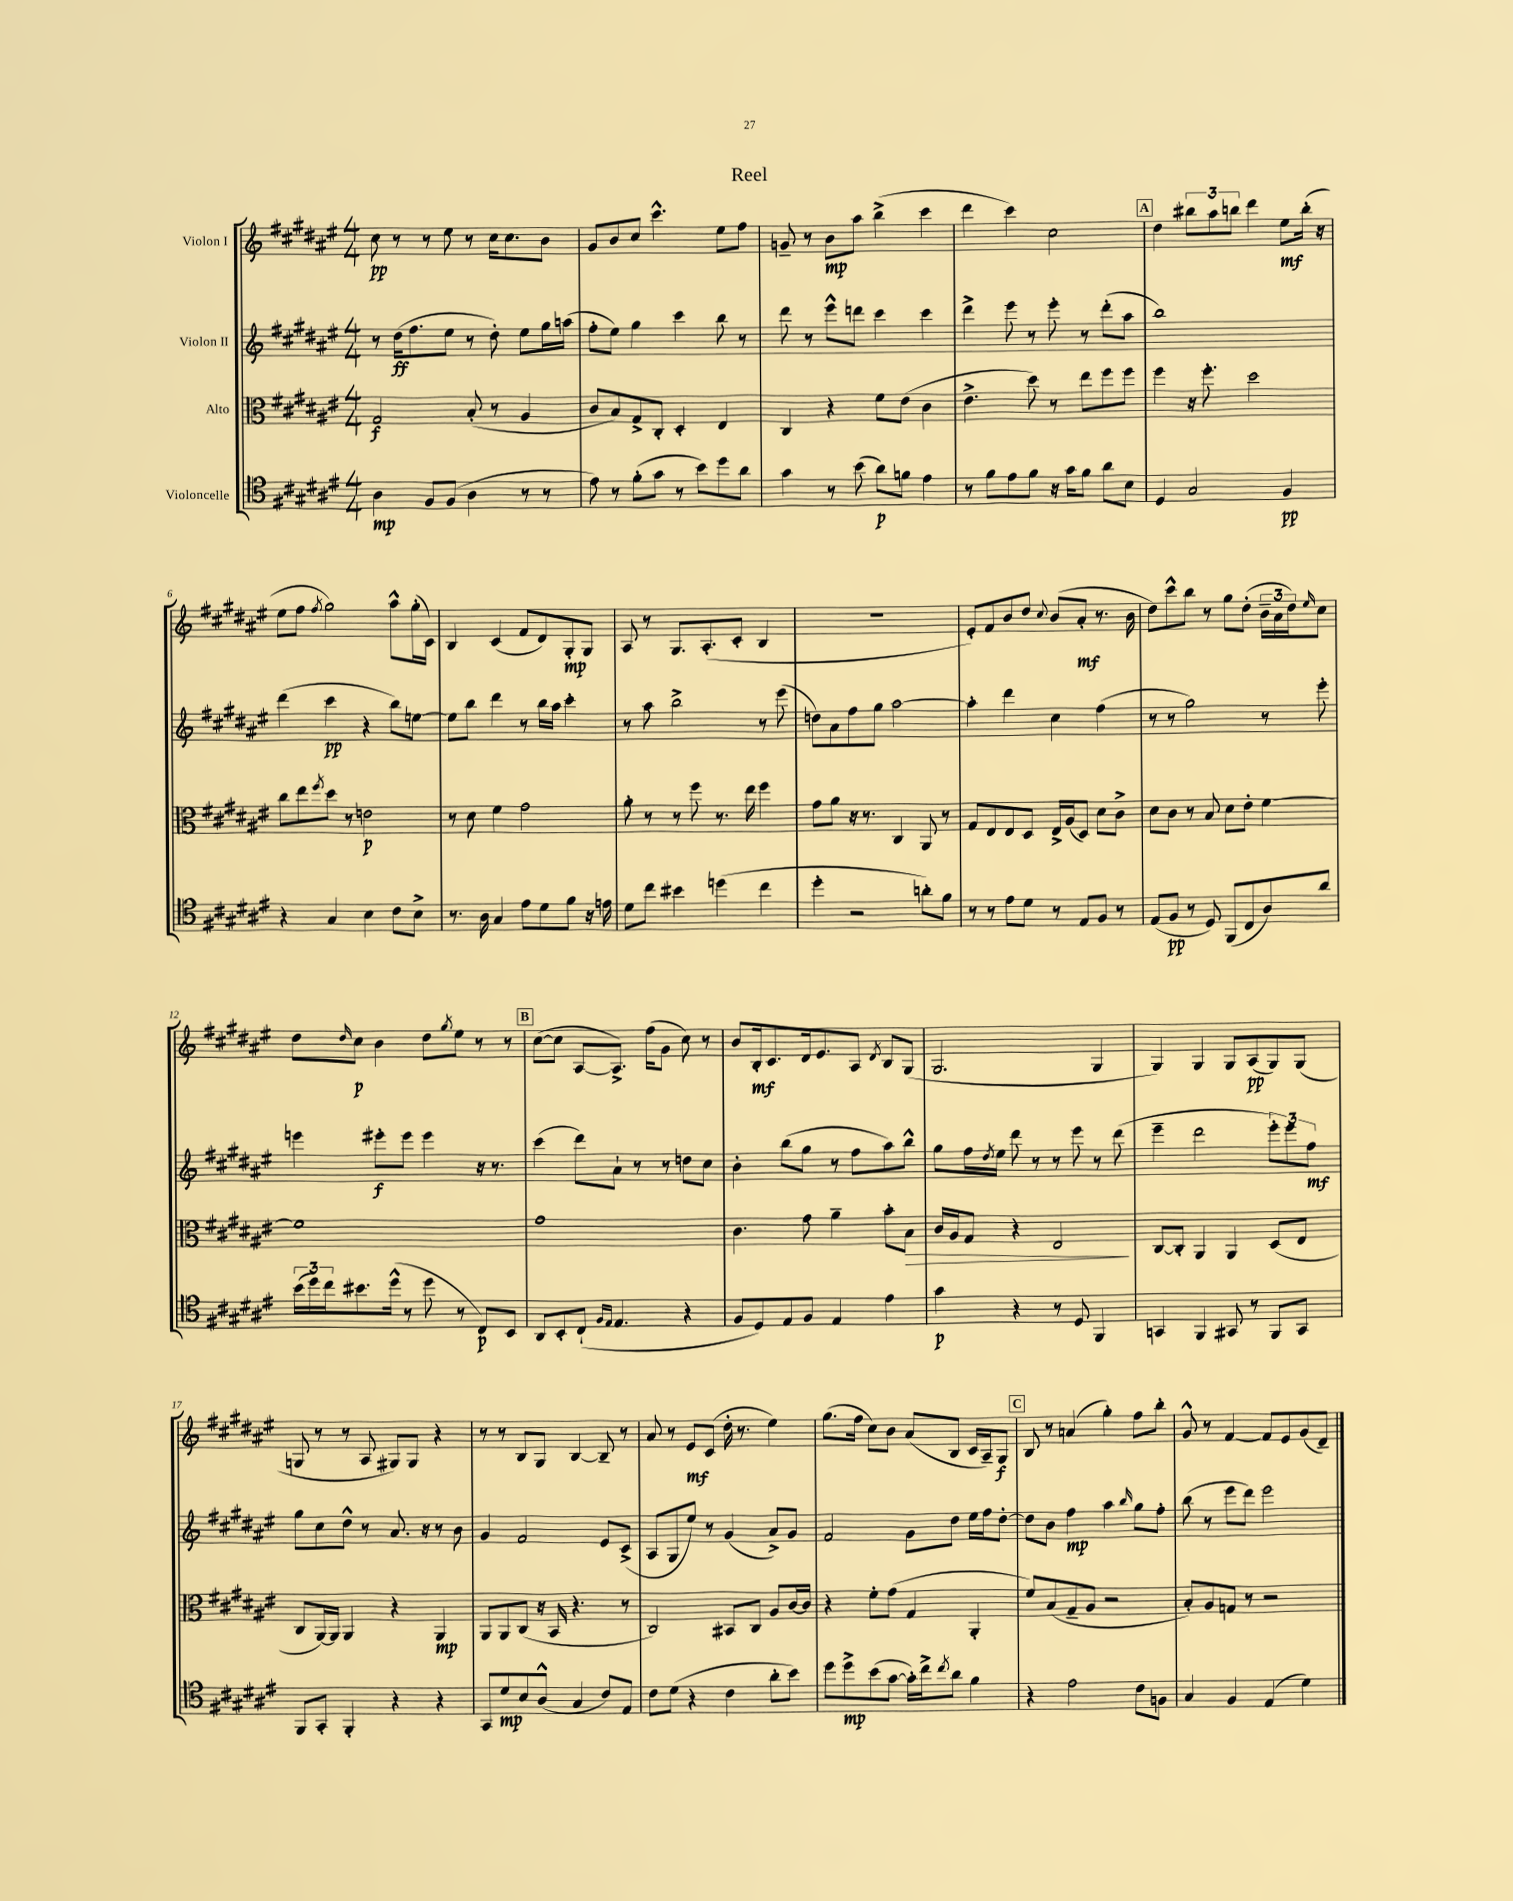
\header { title = "Reel" }
<<
\new StaffGroup <<
\new Staff = "s0" \with { instrumentName = "Violon I" } {
    \clef treble \key fis \major \numericTimeSignature \time 4/4
    cis''8\pp r8 r8 eis''8 r8 cis''16 cis''8. b'8 |
    gis'8 b'8 cis''8 cis'''4.-^ eis''8 fis''8 |
    g'8-- r8 b'8\mp ais''8 b''4->( cis'''4 |
    dis'''4 cis'''4) cis''2 |
    \mark \markup { \box "A" } dis''4 \tuplet 3/2 { bis''8 ais''8 b''8 } dis'''4 eis''8\mf b''16-.( r16 |
    eis''8 fis''8 \acciaccatura { fis''8 } gis''2) ais''8-^ gis''16-.( cis'16) |
    b4 cis'4( fis'8 dis'8) gis8-.\mp gis8 |
    ais8 r8 gis8. ais8.-.( cis'8-. b4 |
    R1 |
    eis'8-.) fis'8 b'8 dis''8 \appoggiatura { cis''8 } b'8( ais'8-.\mf r8. b'16 |
    dis''8) cis'''8-^ b''8 r8 gis''8 dis''8-.( \tuplet 3/2 { b'16-- ais'16 dis''16) } \grace { eis''16 } cis''8 |
    dis''8 \grace { dis''16 } cis''8\p b'4 dis''8 \acciaccatura { gis''8 } eis''8 r8 r8 |
    \mark \markup { \box "B" } cis''8~( cis''8 ais8~ ais8.->) fis''16( gis'8 cis''8) r8 |
    b'8 b16-.\mf cis'8. dis'16 eis'8. ais8 \acciaccatura { dis'8 } b8 gis8( |
    gis2. gis4 |
    gis4) gis4 gis8 ais8\pp( gis8) gis8( |
    g8 r8 r8 ais8 gis8) gis8 r4 |
    r8 r8 b8 gis8 b4~ b8-- r8 |
    ais'8 r8 eis'8\mf cis'8( dis''16-. r8. eis''4) |
    gis''8.( fis''16 cis''8) b'8 ais'8( b8 cis'16 ais16--) gis8\f |
    \mark \markup { \box "C" } b8 r8 a'4( gis''4-.) fis''8 b''8-. |
    gis'8-^ r8 fis'4~ fis'8 eis'8 gis'8( dis'8--) \bar "|." |
}
\new Staff = "s1" \with { instrumentName = "Violon II" } {
    \clef treble \key fis \major \numericTimeSignature \time 4/4
    r8 dis''16\ff( fis''8. eis''8 r8 dis''8-.) eis''8 gis''16 a''16( |
    fis''8-. eis''8) gis''4 cis'''4 b''8 r8 |
    dis'''8 r8 eis'''8-^ d'''8 cis'''4 cis'''4 |
    dis'''4-> eis'''8 r8 eis'''8-. r8 dis'''8-.( ais''8 |
    \mark \markup { \box "A" } b''1) |
    dis'''4( cis'''4\pp r4 b''8) e''8~ |
    e''8 b''8 dis'''4 r8 b''16 ais''16 cis'''4-. |
    r8 ais''8 b''2-> r8 eis'''8( |
    d''8) ais'8 fis''8 gis''8 ais''2~ |
    ais''4-. dis'''4 cis''4 fis''4( |
    r8 r8 gis''2) r8 eis'''8-. |
    e'''4 eis'''8-.\f eis'''8 eis'''4 r16 r8. |
    \mark \markup { \box "B" } cis'''4( dis'''8) ais'8-! r8 r8 d''8 cis''8 |
    b'4-. b''8( gis''8 r8 fis''8 ais''8) b''8-^ |
    gis''8 fis''16 \acciaccatura { dis''8 } eis''16 dis'''8 r8 r8 eis'''8 r8 dis'''8( |
    eis'''4-- dis'''2 \tuplet 3/2 { eis'''8-.) eis'''8 fis''8\mf } |
    gis''8 cis''8 dis''8-^ r8 ais'8. r16 r8 b'8 |
    gis'4 fis'2 eis'8 cis'8->( |
    ais8 gis8 eis''8) r8 gis'4( ais'8->) gis'8 |
    fis'2 gis'8 dis''8 eis''16 fis''16 dis''8~-. |
    \mark \markup { \box "C" } dis''8 b'8 fis''4\mp ais''4 \grace { b''16 } gis''8 fis''8-. |
    b''8( r8 eis'''8 dis'''8) eis'''2 \bar "|." |
}
\new Staff = "s2" \with { instrumentName = "Alto" } {
    \clef alto \key fis \major \numericTimeSignature \time 4/4
    gis2\f b8-.( r8 ais4 |
    cis'8 b8) gis8-> cis8-. dis4-. eis4 |
    cis4 r4 fis'8 eis'8( cis'4 |
    eis'4.-> dis''8) r8 eis''8 fis''8 fis''8 |
    \mark \markup { \box "A" } fis''4 r16 fis''8.-. dis''2 |
    cis''8 eis''8 \acciaccatura { fis''8 } dis''8 r8 e'2\p |
    r8 dis'8 fis'4 gis'2 |
    ais'8-. r8 r8 fis''8 r8. eis''16 fis''4 |
    gis'8 ais'8 r16 r8. cis4 ais,8 r8 |
    gis8 eis8 eis8 dis8 eis16-> ais16( dis8) dis'8 cis'8-> |
    dis'8 cis'8 r8 b8 dis'8 eis'8-. fis'4~ |
    fis'1 |
    \mark \markup { \box "B" } gis'1 |
    cis'4. gis'8 ais'4-- b'8-. b8\> |
    cis'16 ais16 gis8 r4 eis2\! |
    cis8~ cis8-. ais,4 ais,4 dis8( eis8 |
    cis8 ais,16~) ais,16 ais,4 r4 ais,4\mp |
    ais,8 ais,8 cis8( r16 b,16 r4. r8 |
    cis2) bis,8 cis8 ais8 cis'16~ cis'16 |
    r4 fis'8-. gis'8( gis4 ais,4-. |
    \mark \markup { \box "C" } fis'8) b8( gis8-- ais8 r2 |
    b8-.) ais8 g8 r8 r2 \bar "|." |
}
\new Staff = "s3" \with { instrumentName = "Violoncelle" } {
    \clef tenor \key fis \major \numericTimeSignature \time 4/4
    ais4\mp fis8 fis8( ais4 r8 r8 |
    eis'8) r8 fis'8-.( gis'8 r8 b'8) dis''8 ais'8 |
    gis'4 r8 b'8( ais'8\p) f'8 eis'4 |
    r8 fis'8 eis'8 fis'8 r16 gis'16 fis'8 ais'8 b8 |
    \mark \markup { \box "A" } dis4 gis2 fis4\pp |
    r4 gis4 b4 cis'8 b8-> |
    r8. ais16 gis4 eis'8 dis'8 fis'8 r16 e'16 |
    dis'8 cis''8 bis'4 d''4( cis''4 |
    dis''4-. r2 a'8-.) fis'8 |
    r8 r8 eis'8 dis'8 r8 eis8 fis8 r8 |
    eis8( fis8\pp r8 dis8) fis,8( cis8 ais8) ais'8 |
    \tuplet 3/2 { b'16( dis''16) cis''16 } bis'8. dis''16-^( r8 dis''8 r8 cis8\p) b,8 |
    \mark \markup { \box "B" } ais,8 b,8-. cis8-!( \grace { fis16 eis16 } eis4. r4 |
    fis8 dis8) eis8 fis8 eis4 eis'4 |
    gis'4\p r4 r8 dis8 fis,4 |
    g,4 fis,4 gis,8 r8 fis,8 gis,8 |
    fis,8 gis,8-. fis,4-. r4 r4 |
    gis,8 dis'8\mp b8 ais8-^( gis4 cis'8) eis8 |
    cis'8 dis'8( r4 cis'4 ais'8-. b'8) |
    dis''8 dis''8->\mp b'8( gis'8~ gis'16-.) cis''16-> \acciaccatura { cis''8 } ais'8 fis'4 |
    \mark \markup { \box "C" } r4 eis'2 cis'8 f8 |
    gis4 fis4 eis4( dis'4) \bar "|." |
}
>>
>>
